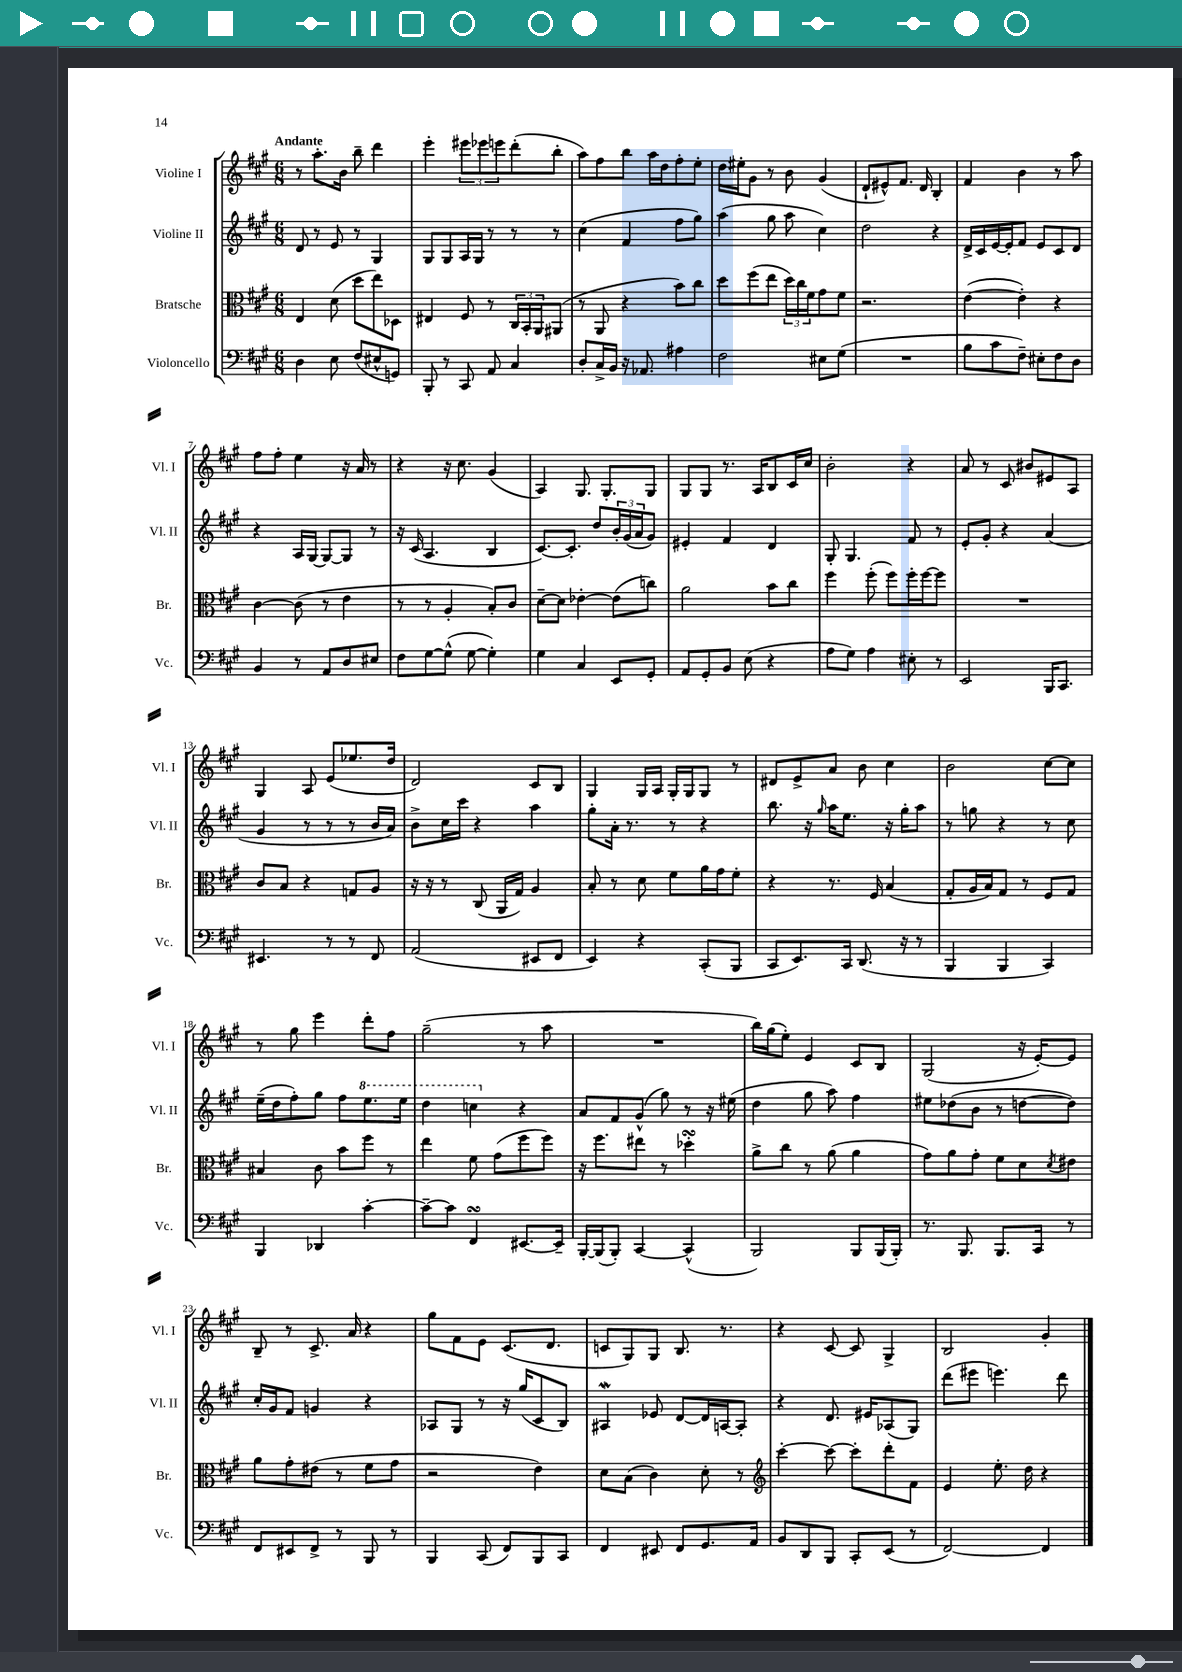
<<
\new StaffGroup <<
\new Staff = "s0" \with { instrumentName = "Violine I" shortInstrumentName = "Vl. I" } {
    \clef treble \key a \major \numericTimeSignature \time 6/8 \tempo "Andante"
    r8 a''8.-. b'16 b''8-- d'''4 |
    e'''4-. \tuplet 3/2 { eis'''8 ees'''8 e'''8 } d'''8-.( b''8-. |
    a''8) fis''8 b''8 a''16 d''16 fis''8-. e''8-. |
    d''16 eis''16-. gis'8 r8 b'8 gis'4( |
    d'8-! eis'8-^) fis'8. d'16 b4-. |
    fis'4 b'4 r8 a''8 |
    fis''8 fis''8-. e''4 r16 a'16 r8 |
    r4 r16 cis''8. gis'4( |
    a4) gis8. gis8.-. gis8 |
    gis8 gis8 r8. a16 b8 cis'16 cis''16 |
    b'2-. r4 |
    a'8 r8 cis'8 bis'8 eis'8 a8 |
    gis4 a8 e'8( ees''8. d''16 |
    d'2) cis'8 b8 |
    gis4 gis16 a16 gis16-. gis16 gis8 r8 |
    dis'8 e'8-> a'8 b'8 cis''4 |
    b'2 cis''8~ cis''8 |
    r8 gis''8 e'''4 d'''8-. fis''8 |
    gis''2--( r8 a''8 |
    R2. |
    b''16) gis''16( e''8-.) e'4 cis'8 b8 |
    gis2( r16 e'16~-.) e'8 |
    b8-- r8 cis'8.-> a'16 r4 |
    gis''8 fis'8 e'8 cis'8.( d'8. |
    c'8 gis8) gis8 b8. r8. |
    r4 cis'8~ cis'8 gis4-> |
    b2 gis'4-. \bar "|." |
}
\new Staff = "s1" \with { instrumentName = "Violine II" shortInstrumentName = "Vl. II" } {
    \clef treble \key a \major \numericTimeSignature \time 6/8
    d'8 r8 e'8 r8 gis4 |
    gis8 gis8 a16 gis16 r8 r8 r8 |
    cis''4( fis'4 fis''8 gis''8) |
    a''4( gis''8 a''8 cis''4) |
    d''2 r4 |
    d'16-> cis'16 e'16~ e'16-. fis'8 e'8 cis'8 d'8 |
    r4 a16 gis16~ gis8~ gis8 r8 |
    r16 cis'16( a4. b4 |
    cis'8.~) cis'8.-. d''8 \tuplet 3/2 { b'16-. gis'16( a'16 } gis'8) |
    eis'4-. fis'4 d'4 |
    gis8-. gis4. fis'8 r8 |
    e'8-. gis'8-. r4 a'4( |
    gis'4 r8 r8 r8 b'16 a'16) |
    b'8-> cis''16 cis'''16 r4 a''4 |
    gis''8-. a'16-. r8. r8 r4 |
    b''8. r16 \grace { gis''16 } a''16 e''8. r16 gis''16-. a''8 |
    r8 g''8 r4 r8 cis''8 |
    e''16--( d''16 fis''8-.) gis''8 fis''8 \ottava #1 e'''8. e'''16 |
    d'''4 c'''4 \ottava #0 r4 |
    a'8 fis'8 gis'8-^( gis''8) r8 r16 eis''16( |
    d''4 gis''8 a''8) fis''4 |
    eis''8 des''8( b'8 r8 d''8~ d''8) |
    cis''16-. gis'16 fis'8 g'4 r4 |
    aes8 gis8 r8 r16 gis''16( cis'8 b8) |
    ais4\mordent ees'8 d'8~ d'16 a16~ a8-. |
    r4 d'8. eis'16 aes8( gis8) |
    d'''8( eis'''8 e'''4.) d'''8 \bar "|." |
}
\new Staff = "s2" \with { instrumentName = "Bratsche" shortInstrumentName = "Br." } {
    \clef alto \key a \major \numericTimeSignature \time 6/8
    e4 d'8( d''8 e''8) des8 |
    eis4 fis8 r8 \tuplet 3/2 { cis16 b,16-. a,16 } ais,8( |
    r8 a,8 r4 b'8) cis''8 |
    d''8 fis''8( e''8 \tuplet 3/2 { d''16) cis''16 fis'16 } gis'8 fis'8 |
    r2. |
    e'4~( e'4-.) r4 |
    cis'4~ cis'8( r8 e'4 |
    r8 r8 a4-. b8-.) cis'8 |
    d'8~-- d'8 ees'4~-. ees'8( c''8) |
    a'2 b'8 cis''8 |
    fis''4 fis''8-.( fis''8) fis''16-. fis''16~ fis''8 |
    R2. |
    cis'8 b8 r4 g8 a8 |
    r16 r16 r8 cis8( a,16 gis16) a4 |
    b8-. r8 d'8 fis'8 a'16 gis'16 fis'8-. |
    r4 r8. fis16 b4( |
    gis8-. a16 b16) gis8 r8 fis8 gis8 |
    bis4 cis'8 b'8 fis''8 r8 |
    e''4 fis'8 gis'8( fis''8 fis''8) |
    r16 fis''8. eis''8 r8 des''4-.\turn |
    a'8-> cis''8 r8 a'8( a'4 |
    gis'8) a'8 gis'8-. fis'8 d'8 \acciaccatura { d'8 } eis'8 |
    a'8 gis'8-. eis'8( r8 fis'8 gis'8 |
    r2 e'4) |
    d'8 b8( cis'4) d'8-. r8 |
    \clef treble cis'''4~-. cis'''8~ cis'''8-. d'''8-. fis'8 |
    e'4 e''8.-. d''16 r4 \bar "|." |
}
\new Staff = "s3" \with { instrumentName = "Violoncello" shortInstrumentName = "Vc." } {
    \clef bass \key a \major \numericTimeSignature \time 6/8
    d4 e8 fis8( eis8-^ g,8) |
    b,,8-. r8 cis,8 a,8 cis4 |
    d8-. cis16-> b,16 r16 aes,8. ais4 |
    fis2 eis8 gis8( |
    R2. |
    b8 cis'8 fis8--) eis8-. fis8 d8 |
    b,4 r8 a,8 d8 eis8 |
    fis8 gis8~ gis8-^( gis8~ gis4-.) |
    gis4 cis4 e,8 gis,8-. |
    a,8 gis,8-. b,8 e8( r4 |
    a8 gis8) a4 eis8-. r8 |
    e,2 b,,16 cis,8. |
    eis,4. r8 r8 fis,8 |
    a,2( eis,8 fis,8 |
    e,4) r4 cis,8-.( b,,8 |
    cis,8 e,8.) cis,16 d,8.( r16 r8 |
    b,,4 b,,4 cis,4) |
    b,,4 des,4 cis'4~-. |
    cis'8~-- cis'8 fis,4\turn eis,8.~ eis,16-- |
    b,,16~-. b,,16( b,,8-.) cis,4~ cis,4-^( |
    b,,2) b,,8 b,,16( b,,16-.) |
    r8. b,,8. b,,8. cis,16 r8 |
    fis,8 eis,8 fis,8-> r8 b,,8 r8 |
    b,,4 cis,8( fis,8) b,,8 cis,8 |
    fis,4 eis,8 fis,8 gis,8. a,16 |
    b,8 d,8 b,,8 cis,8-. e,8( r8 |
    fis,2~) fis,4 \bar "|." |
}
>>
>>
